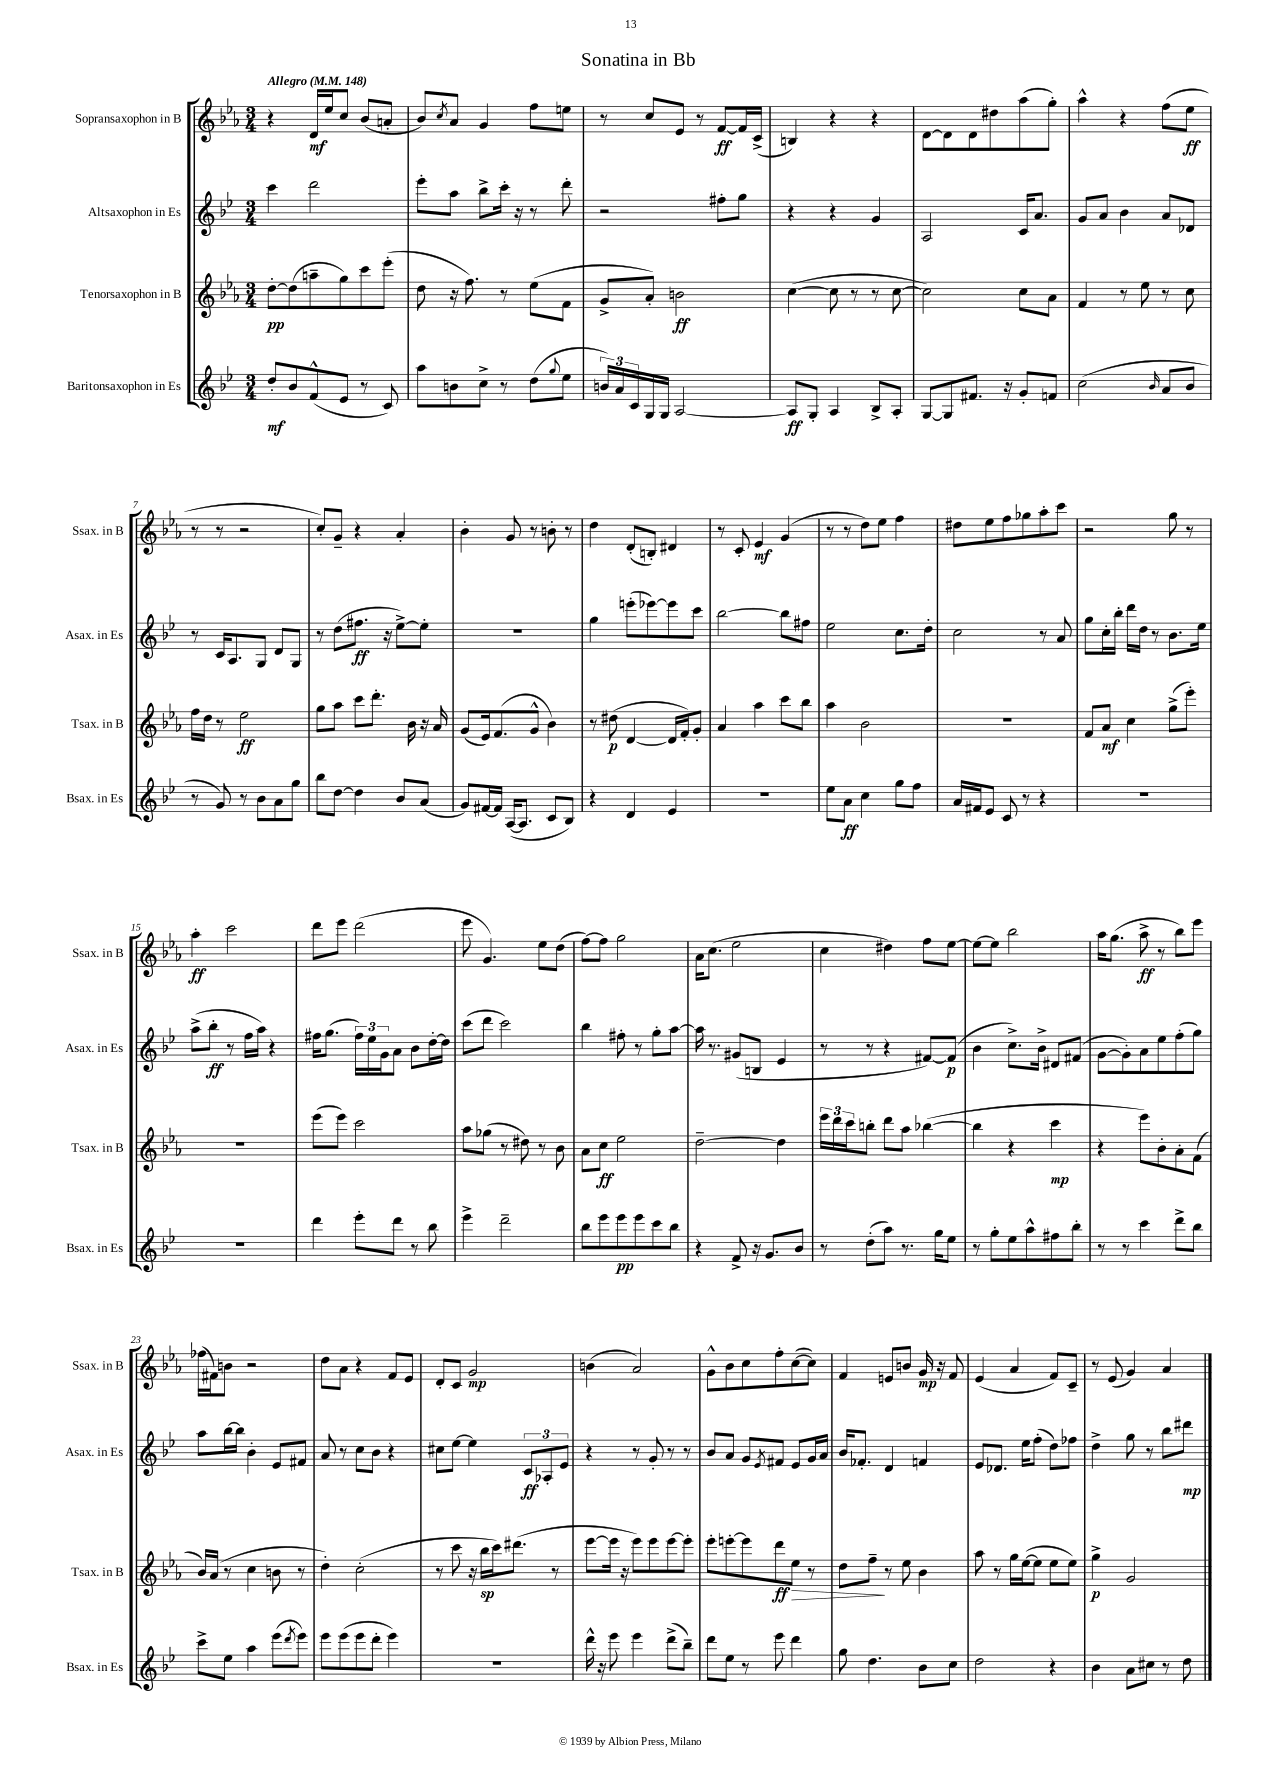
\header { title = "Sonatina in Bb" }
<<
\new StaffGroup <<
\new Staff = "s0" \with { instrumentName = "Sopransaxophon in B" shortInstrumentName = "Ssax. in B" } {
    \clef treble \key ees \major \numericTimeSignature \time 3/4 \tempo "Allegro" 4 = 148
    r4 d'16\mf ees''16 c''8 bes'8( a'8-. |
    bes'8) \acciaccatura { c''8 } aes'8 g'4 f''8 e''8 |
    r8 c''8 ees'8 r8 f'8~\ff f'16 c'16->( |
    b4) r4 r4 |
    d'8~ d'8 d'8 dis''8 aes''8( g''8-.) |
    aes''4-^ r4 f''8( ees''8\ff |
    r8 r8 r2 |
    c''8-.) g'8-- r4 aes'4-. |
    bes'4-. g'8 r8 b'8-. r8 |
    d''4 d'8-.( b8-.) dis'4 |
    r8 c'8-. ees'4\mf g'4( |
    r8 r8 d''8) ees''8 f''4 |
    dis''8 ees''8 f''8 ges''8 aes''8-. c'''8 |
    r2 g''8 r8 |
    aes''4-.\ff c'''2 |
    d'''8 ees'''8 d'''2( |
    ees'''8 g'4.) ees''8 d''8( |
    f''8~) f''8 g''2 |
    aes'16 c''8.( ees''2 |
    c''4 dis''4) f''8 ees''8~ |
    ees''8~ ees''8 bes''2 |
    aes''16 g''8.( aes''8->\ff r8 bes''8) ees'''8 |
    fes''16( fis'16) b'8 r2 |
    d''8 aes'8 r4 f'8 ees'8 |
    d'8-. c'8 g'2\mp |
    b'4( aes'2) |
    g'8-^ bes'8 c''8 f''8-. c''8~( c''8) |
    f'4 e'8 b'8 g'16\mp r16 f'8 |
    ees'4( aes'4 f'8) c'8-- |
    r8 ees'8( g'4) aes'4 \bar "|." |
}
\new Staff = "s1" \with { instrumentName = "Altsaxophon in Es" shortInstrumentName = "Asax. in Es" } {
    \clef treble \key bes \major \numericTimeSignature \time 3/4
    c'''4 d'''2 |
    ees'''8-. a''8 bes''8-> c'''16-. r16 r8 d'''8-. |
    r2 fis''8-. g''8 |
    r4 r4 g'4 |
    a2 c'16 a'8. |
    g'8 a'8 bes'4 a'8 des'8 |
    r8 c'16 a8. g8 d'8 g8 |
    r8 d''8( fis''8.\ff r16 ees''8~->) ees''8-. |
    R2. |
    g''4 e'''8-.( ees'''8~) ees'''8 c'''8 |
    bes''2~ bes''8 fis''8 |
    ees''2 c''8. d''16-. |
    c''2 r8 a'8 |
    g''8 c''16-. bes''16-. d'''16 d''16 r8 bes'8. ees''16 |
    a''8->( bes''8-.\ff r8 f''16 a''16) r4 |
    fis''16 g''8.( \tuplet 3/2 { fis''16) ees''16 g'16 } a'8 bes'8 d''16~-. d''16 |
    c'''8( d'''8 c'''2) |
    bes''4 fis''8-. r8 g''8-. a''8~ |
    a''16 r8. gis'8( b8 ees'4 |
    r8 r8 r4 fis'8~) fis'8\p( |
    bes'4 c''8.->) bes'16-> dis'8 fis'8( |
    g'8~ g'8-.) a'8 ees''8 f''8-.( g''8) |
    a''8 bes''16~ bes''16 bes'4-. ees'8 fis'8 |
    a'8 r8 c''8 bes'8 r4 |
    cis''8 ees''8~ ees''4 \tuplet 3/2 { c'8\ff aes8-. ees'8 } |
    r4 r8 g'8-. r8 r8 |
    bes'8 a'8 g'8 \acciaccatura { ees'8 } fis'8 ees'8 g'16 a'16 |
    bes'16 fes'8.-. d'4 f'4 |
    ees'8 des'8. ees''16 f''8-.( d''8) fes''8 |
    d''4-> g''8 r8 bes''8 dis'''8\mp \bar "|." |
}
\new Staff = "s2" \with { instrumentName = "Tenorsaxophon in B" shortInstrumentName = "Tsax. in B" } {
    \clef treble \key ees \major \numericTimeSignature \time 3/4
    d''8~-.\pp d''8( a''8-- g''8) c'''8 ees'''8-.( |
    d''8 r16 f''8.) r8 ees''8( f'8 |
    g'8-> aes'8-.) b'2\ff |
    c''4~( c''8 r8 r8 c''8~ |
    c''2) c''8 aes'8 |
    f'4 r8 ees''8 r8 c''8 |
    f''16 d''16 r8 ees''2\ff |
    g''8 aes''8 c'''8 d'''8.-. bes'16 r16 aes'16 |
    g'8( ees'16) f'8.( g'8-^ bes'4) |
    r8 dis''8\p( d'4~ d'16 f'16-.) g'8-. |
    aes'4 aes''4 c'''8 bes''8 |
    aes''4 bes'2 |
    R2. |
    f'8 aes'8\mf c''4 g''8->( ees'''8-.) |
    R2. |
    ees'''8( ees'''8) c'''2 |
    aes''8 ges''8( r8 dis''8) r8 bes'8 |
    aes'8 c''8\ff ees''2 |
    d''2~-- d''4 |
    \tuplet 3/2 { ees'''16 d'''16 c'''16 } b''8-. d'''8 aes''8 bes''4~( |
    bes''4 r4 c'''4\mp |
    r4 ees'''8) bes'8-. aes'8-. f'8( |
    bes'16) aes'16( r8 c''4 b'8 r8 |
    d''4-.) c''2-.( |
    r8 c'''8 r16 bes''16\sp c'''16) dis'''8.( r8 |
    ees'''8~ ees'''16 r16 ees'''8) ees'''8 ees'''8~ ees'''8-. |
    ees'''8-. e'''8~-. e'''8 d'''8\ff\> ees''8 r8 |
    d''8 f''8--\! r8 ees''8 bes'4 |
    aes''8 r8 g''16 ees''16~( ees''8 ees''8 ees''8) |
    g''4->\p g'2 \bar "|." |
}
\new Staff = "s3" \with { instrumentName = "Baritonsaxophon in Es" shortInstrumentName = "Bsax. in Es" } {
    \clef treble \key bes \major \numericTimeSignature \time 3/4
    d''8-.\mf bes'8 f'8-^( ees'8 r8 c'8) |
    a''8 b'8 c''8-> r8 d''8( \appoggiatura { g''8 } ees''8 |
    \tuplet 3/2 { b'16) a'16 c'16 } g16 g16 a2~ |
    a8\ff g8-. a4 bes8-> a8-. |
    g8~ g8 fis'8. r16 g'8-. f'8 |
    c''2( \grace { bes'16 } a'8 bes'8 |
    r8 g'8) r8 bes'8 a'8 g''8 |
    bes''8 d''8~ d''4 bes'8 a'8( |
    g'8) fis'16~ fis'16 a16~( a8. c'8 bes8) |
    r4 d'4 ees'4 |
    r2. |
    ees''8 a'8\ff c''4 g''8 f''8 |
    a'16 fis'16 ees'8 c'8 r8 r4 |
    R2. |
    R2. |
    d'''4 ees'''8-. d'''8 r8 bes''8 |
    ees'''4-> d'''2-- |
    bes''8 ees'''8 ees'''8\pp ees'''8 c'''8 bes''8 |
    r4 f'8-> r16 g'8. bes'8 |
    r8 d''8-.( a''8) r8. g''16 ees''8 |
    r8 g''8-. ees''8 a''8-^ fis''8 bes''8-. |
    r8 r8 c'''4 d'''8-> bes''8 |
    c'''8-> ees''8 a''4 ees'''8( \acciaccatura { d'''8 } ees'''8) |
    ees'''8 ees'''8( ees'''8 d'''8-. ees'''4) |
    R2. |
    d'''16-^ r16 ees'''8 ees'''4 d'''8->( bes''8--) |
    d'''8 ees''8 r8 ees'''8 d'''4 |
    g''8 d''4. bes'8 c''8 |
    d''2 r4 |
    bes'4 a'8 cis''8 r8 d''8 \bar "|." |
}
>>
>>
